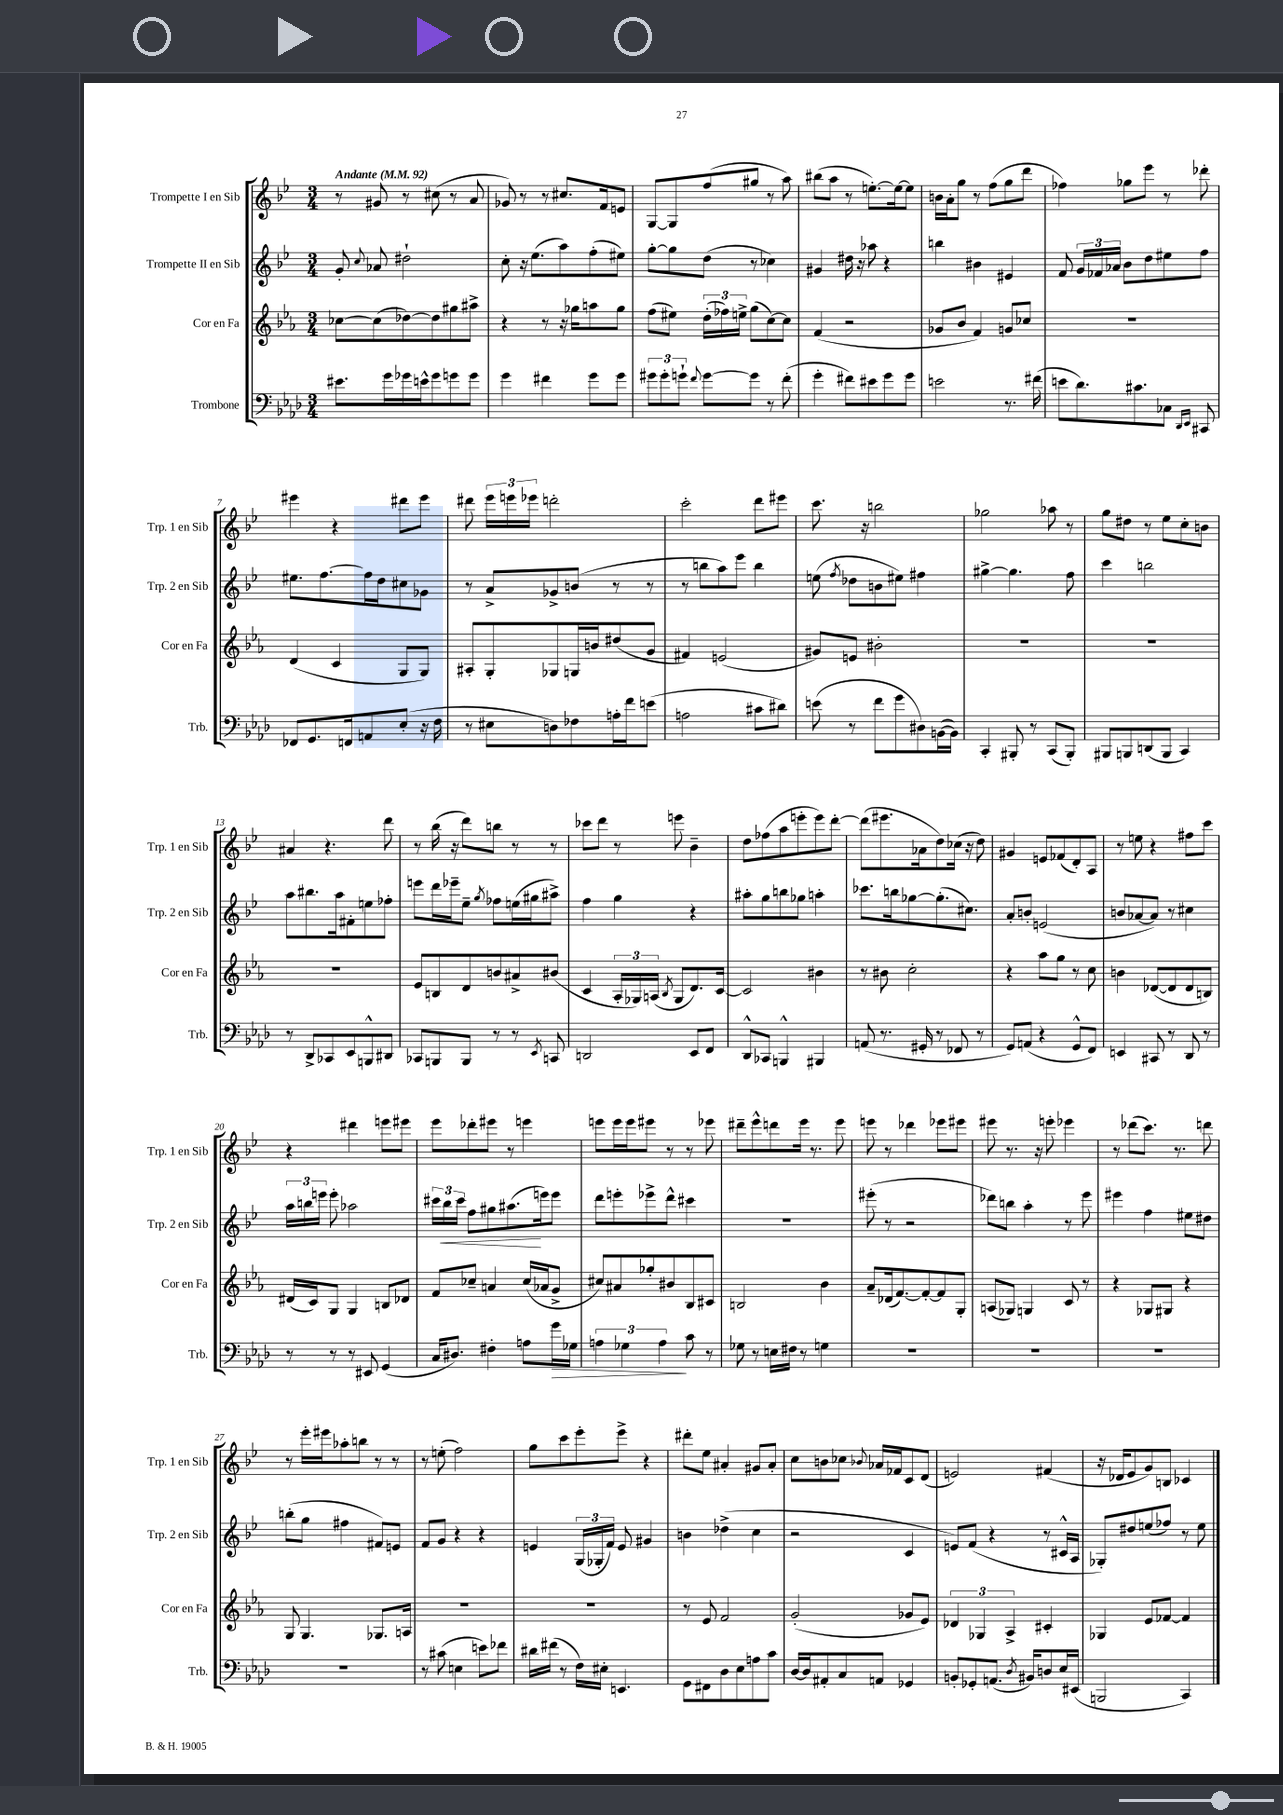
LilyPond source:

<<
\new StaffGroup <<
\new Staff = "s0" \with { instrumentName = "Trompette I en Sib" shortInstrumentName = "Trp. 1 en Sib" } {
    \clef treble \key bes \major \numericTimeSignature \time 3/4 \tempo "Andante" 4 = 92
    \autoBeamOff r8 gis'8 r8 cis''8( r8 a'8 |
    ges'8) r8 r8 cis''8.[ f'16 e'8] |
    g8[~ g8 f''8( gis''8] r8 a''8) |
    bis''8[( a''8] r8 e''8.[~-.) e''16~ e''8] |
    b'16[ a'16-. g''8] r8 f''8[( g''8 d'''8] |
    fes''4) ges''8[ ees'''8] r8 des'''8-. |
    eis'''4 r4 dis'''8[ eis'''8] |
    dis'''8 \tuplet 3/2 { ees'''16[ e'''16 ees'''16] } d'''2-. |
    c'''2-. d'''8[ eis'''8] |
    c'''8. r16 b''2 |
    ges''2 aes''8 r8 |
    g''8[ dis''8] r8 ees''8[ c''8-. b'8] |
    ais'4 r4. d'''8 |
    r8 bes''16( r16 d'''8[) b''8] r8 r8 |
    ces'''8[ d'''8] r8 e'''8 bes'4-- |
    d''8[ fes''8( a''8 e'''8-. e'''8) d'''8]~-. |
    d'''8[( eis'''8. aes'16 d''8) ces''16]( r16 d''8) |
    gis'4 e'8[ fes'8( d'8-.) a8] |
    r8 e''8 r4 fis''8[ c'''8] |
    r4 dis'''4 e'''8[ eis'''8] |
    ees'''8[ des'''8-. eis'''8] r8 e'''4 |
    e'''8[ e'''16 e'''16 eis'''8] r8 r8 ees'''8 |
    dis'''8[-- ees'''8-^ d'''8 ees'''16] r8. ees'''8 |
    e'''8 r8 des'''4 ees'''8[ eis'''8] |
    eis'''8 r8. r16 e'''8-. ees'''4 |
    r8 des'''8[( c'''8.]) r8. d'''8 |
    r8 ees'''16[-. eis'''16 aes''8-. b''8] r8 r8 |
    r8 e''8-.( f''2) |
    g''8[ c'''8 ees'''8-. ees'''8]-> r4 |
    dis'''8[-. ees''8] ais'4-. gis'8[ ais'8]-. |
    c''8[ b'8 ces''8] \appoggiatura { bes'8 } aes'16[ fes'16 c'8 d'8]( |
    e'2) fis'4( |
    r16 des'16[ ees'8 g'8) b8] ces'4 \bar "|." |
}
\new Staff = "s1" \with { instrumentName = "Trompette II en Sib" shortInstrumentName = "Trp. 2 en Sib" } {
    \clef treble \key bes \major \numericTimeSignature \time 3/4
    \autoBeamOff g'8-. \appoggiatura { c''8 } aes'8 dis''2-! |
    c''8-. r16 ees''8.[( a''8) f''8-.( eis''8]) |
    g''8[~-. g''8 d''8]( r8 ces''4) |
    gis'4 dis''16 r16 aes''8 r4 |
    b''4 bis'4 eis'4 |
    f'8 \tuplet 3/2 { g'16[ fes'16 aes'16] } bes'8[ d''8 eis''8 f''8] |
    eis''8.[ f''8.~ f''16 d''16 cis''8 ges'8] |
    r8 a'8[-> ges'8-> b'8]( r8 r8 |
    r8 b''8[ a''8) ees'''8] b''4 |
    e''8( \acciaccatura { f''8 } des''8[ b'8 eis''8]) fis''4 |
    gis''4~-> gis''4. f''8 |
    c'''4 b''2 |
    a''8[ bis''8. a''16 fis'8-. e''8 fes''8]-. |
    e'''8[ d'''16 ees'''16-- ees''8]-- \acciaccatura { g''8 } fes''8[ e''16( gis''16 ais''8]->) |
    f''4 g''4 r4 |
    ais''8[-. g''8 b''8 ges''8] a''4-. |
    ces'''8.[ b''16 ges''8~ ges''8.-.( cis''8.]) |
    a'8[-. b'8]-. e'2( |
    b'8[ aes'8~ aes'8]) r8 cis''4 |
    \tuplet 3/2 { a''16[ b''16 e'''16] } e'''8-. aes''2 |
    \tuplet 3/2 { cis'''16[ bes''16\< cis'''16] } f''8[ gis''8 ais''8.\!( e'''16) e'''8] |
    d'''8[ e'''8-. ees'''8-> d'''8]-^ cis'''4 |
    R2. |
    eis'''8-.( r8 r2 |
    des'''8[) b''8] a''4-. r8 ees'''8 |
    eis'''4 f''4 eis''8[ dis''8] |
    b''8[-.( g''8] fis''4 fis'8[) e'8] |
    f'8[ g'8] r4 r4 |
    e'4 \tuplet 3/2 { g16[( ges16-. f'16]) } e'8 gis'4 |
    b'4 des''4->( c''4 |
    r2 c'4 |
    e'8[) f'8]( r4 r8 cis'16[-^ a16] |
    ges8[-.) dis''8 e''8( fes''8]) r8 e''8 \bar "|." |
}
\new Staff = "s2" \with { instrumentName = "Cor en Fa" shortInstrumentName = "Cor en Fa" } {
    \clef treble \key ees \major \numericTimeSignature \time 3/4
    \autoBeamOff ces''8[~ ces''8( des''8~) des''8 gis''8 ais''8]-> |
    r4 r8 r16 ges''16[ a''8 ges''8] |
    f''8[( eis''8]) \tuplet 3/2 { d''16[-.( fes''16) e''16]-> } g''8[( c''8~) c''8] |
    f'4( r2 |
    ges'8[ bes'8] f'4) g'8[ ces''8] |
    R2. |
    d'4( c'4 g8[ g8]) |
    ais8[-. g8-. ges8 g16 b'16 dis''8( g'8] |
    fis'4) e'2( |
    gis'8[) e'8] bis'2-. |
    R2. |
    R2. |
    R2. |
    ees'8[ b8 d'8 b'8 ais'8-> bis'8]( |
    c'4 \tuplet 3/2 { aes16[-. ges16) a16]( } \acciaccatura { bes8 } ges8[ d'8.) c'16]~ |
    c'2 bis'4 |
    r8 bis'8 c''2-. |
    r4 aes''8[ g''8] r8 c''8 |
    b'4 des'8[~( des'8 des'8 b8]) |
    dis'16[( c'16) g8] g4 b8[ des'8] |
    f'8[ ces''8]-- a'4 ces''16[( aes'16 g'8]-> |
    cis''8[) ais'8 ges''8-. bis'8 bes8 cis'8] |
    b2 bes'4 |
    aes'8[-- des'16( f'8.~) f'8~-. f'8 g8]-. |
    a8[( ges8]) g4 c'8 r8 |
    r4 ges8[ gis8] r4 |
    g8 g4. ges8.[ a16] |
    R2. |
    R2. |
    r8 ees'8 f'2 |
    g'2-.( ges'8[ ees'8]) |
    \tuplet 3/2 { des'4 ges4 aes4-> } cis'4-. |
    ges4 ees'8[ fes'8]~ fes'4 \bar "|." |
}
\new Staff = "s3" \with { instrumentName = "Trombone" shortInstrumentName = "Trb." } {
    \clef bass \key aes \major \numericTimeSignature \time 3/4
    \autoBeamOff eis'8.[ g'16 ges'16 e'16-^ ges'8 g'8 g'8] |
    g'4 fis'4 g'8[ g'8] |
    \tuplet 3/2 { gis'8[ gis'8-. g'8]-! } \appoggiatura { f'8 } g'8[~ g'8] r8 f'8-.( |
    g'4-. fis'8[) eis'8 g'8 g'8] |
    e'2 r8. fis'16( |
    e'8[ des'8.) cis'8. ces8] \grace { des,16[ ees,16] } cis,8 |
    fes,8[ g,8. f,16 a,8 ees8]-.( r16 f16 |
    r8 eis8[ d8) fes8 a16-. f'16 e'8]( |
    a2 cis'8[ dis'8]) |
    e'8( r8 f'8[ g'8 dis8) b,16~( b,16]) |
    c,4-. bis,,8-. r8 c,8[( bis,,8]-.) |
    bis,,8[ b,,8 d,8( b,,8] c,4) |
    r8 des,8[-> ces,8 ees,8 b,,8-^ dis,8] |
    ces,8[ b,,8 b,,8] r8 r8 \acciaccatura { ees,8 } c,8 |
    d,2 ees,8[ f,8] |
    des,8[-^ ces,8] b,,4-^ bis,,4 |
    a,8( r8. gis,16-. r8 fes,8 r8 |
    g,8[) a,8]( r4 g,8[-^ f,8]) |
    e,4 cis,8 r8 des,8 r8 |
    r8 r8 r8 eis,8 g,4( |
    c16[ dis8.]) fis4-. a8[ g'16\> ges16] |
    \tuplet 3/2 { a4 ges4 a4\! } c'8 r8 |
    ges8 r8 e16[ fis16] r8 g4 |
    R2. |
    R2. |
    R2. |
    R2. |
    r8 cis'8( e4 e'8[) fes'8] |
    dis'16[ fis'16]( r8 f16[) eis16]-. e,4. |
    g,8[ fis,8 des8 ees8 a8 c'8] |
    des16[~ des16 ais,8-. c8 a,8] ges,4 |
    b,8[-. ges,8-. a,8.]( \acciaccatura { des8 } bis,16[) d8 ees16 eis,16]( |
    b,,2 c,4) \bar "|." |
}
>>
>>
